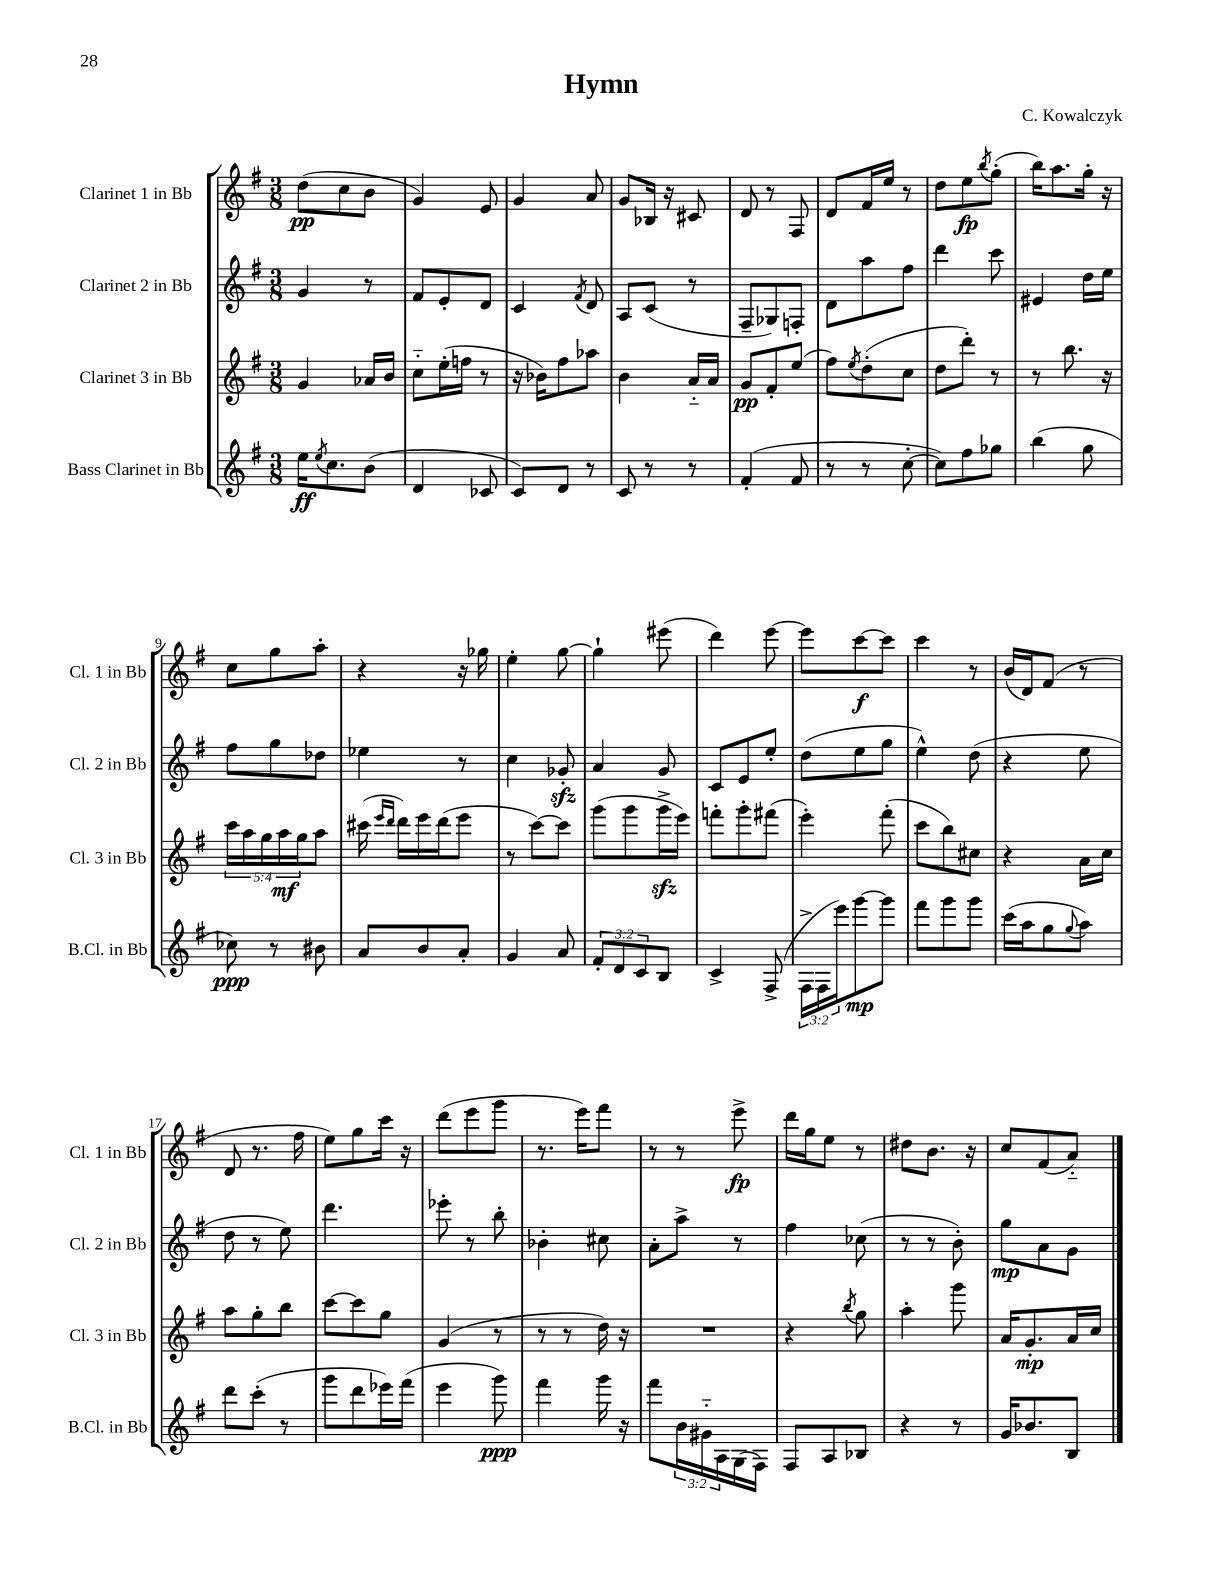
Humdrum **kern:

**kern	**kern	**kern	**kern
*staff4	*staff3	*staff2	*staff1
*clefG2	*clefG2	*clefG2	*clefG2
*k[f#]	*k[f#]	*k[f#]	*k[f#]
*M3/8	*M3/8	*M3/8	*M3/8
16ee	4g	4g	(8dd
8qee	.	.	.
8.cc	.	.	.
.	.	.	8cc
(8b	16a-	8r	8b
.	16b	.	.
=	=	=	=
4d	8cc'~	8f#	4g)
.	(16ee'	8e'	.
.	16ff	.	.
8c-	8r	8d	8e
=	=	=	=
8c)	16r	4c	4g
.	16b-)	.	.
8d	8ff#	.	.
.	.	8qf#	.
8r	8aa-	8d	8a
=	=	=	=
8c	4b	8A	8g
8r	.	(8c	16B-
.	.	.	16r
8r	16a'~	8r	8c#
.	16a	.	.
=	=	=	=
(4f#'	8g	8F#~	8d
.	8f#'	8G-)	8r
8f#	(8ee	8F'	8F#
=	=	=	=
8r	8ff#)	8d	8d
.	8qee	.	.
8r	(8dd'	8aa	16f#
.	.	.	16ee
[8cc'	8cc	8ff#	8r
=	=	=	=
8cc])	8dd	4ddd	8dd
8ff#	8ddd')	.	8ee
.	.	.	8qbb
8gg-	8r	8ccc	(8gg'
=	=	=	=
(4bb	8r	4e#	16bb)
.	.	.	8.aa
.	8.bb	.	.
8gg	.	16dd	16gg'
.	16r	16ee	16r
=	=	=	=
8cc-)	20ccc	8ff#	8cc
.	20aa	.	.
.	20gg	.	.
8r	.	8gg	8gg
.	20aa	.	.
.	20gg	.	.
8b#	8aa	8dd-	8aa'
=	=	=	=
8a	(16ccc#	4ee-	4r
.	16qqeee	.	.
.	16qqddd	.	.
.	16ddd)	.	.
8b	16eee	.	.
.	(16ddd	.	.
8a'	8eee	8r	16r
.	.	.	16gg-
=	=	=	=
4g	8r	4cc	4ee'
.	[8ccc)	.	.
8a	8ccc]	8g-'	[8gg
=	=	=	=
12f#'	(8ggg	4a	4gg`]
12d	.	.	.
.	8ggg	.	.
12c	.	.	.
8B	16ggg^	8g	(8eee#
.	16eee)	.	.
=	=	=	=
4c^	8fff'	8c	4ddd)
.	8ggg'	8e	.
(8F#^	(8fff#	8ee'	[8eee
=	=	=	=
24F#^	4eee')	(8dd	8eee]
24F#	.	.	.
24eee)	.	.	.
[8ggg	.	8ee	[8ccc
8ggg]	(8fff#'	8gg	8ccc]
=	=	=	=
8fff#	8ccc	4ee^^)	4ccc
8ggg	8bb)	.	.
8ggg	8cc#	(8dd	8r
=	=	=	=
(16ccc	4r	4r	(16b
16aa	.	.	16d)
8gg	.	.	(8f#
8qqgg	.	.	.
8aa)	16a	8ee	8r
.	16cc	.	.
=	=	=	=
8ddd	8aa	8dd	8d
(8ccc'	8gg'	8r	8.r
8r	8bb	8ee)	.
.	.	.	16ff#
=	=	=	=
8ggg	[8ccc	4.ddd	8ee)
8ddd	8ccc]	.	8gg
16eee-)	8gg	.	16ccc
(16fff#	.	.	16r
=	=	=	=
4eee	(4g	8eee-'	(8ddd
.	.	8r	8eee
8ggg)	8r	8bb'	8ggg
=	=	=	=
4fff#	8r	4b-'	8.r
.	8r	.	.
.	.	.	16eee)
16ggg	16dd)	8cc#	8fff#
16r	16r	.	.
=	=	=	=
8fff#	4.r	8a'	8r
24b	.	8aa^	8r
24g#'~	.	.	.
24A	.	.	.
(16G	.	8r	8eee^
16F#)	.	.	.
=	=	=	=
8F#	4r	4ff#	16ddd
.	.	.	16gg
8A	.	.	8ee
.	8qbb	.	.
8B-	8gg	(8cc-	8r
=	=	=	=
4r	4aa'	8r	8dd#
.	.	8r	8.b
8r	8ggg	8b')	.
.	.	.	16r
=	=	=	=
16g	16a	8gg	8cc
8.b-	8.g'	.	.
.	.	8a	(8f#
8B	16a	8g	8a'~)
.	16cc	.	.
==	==	==	==
*-	*-	*-	*-
